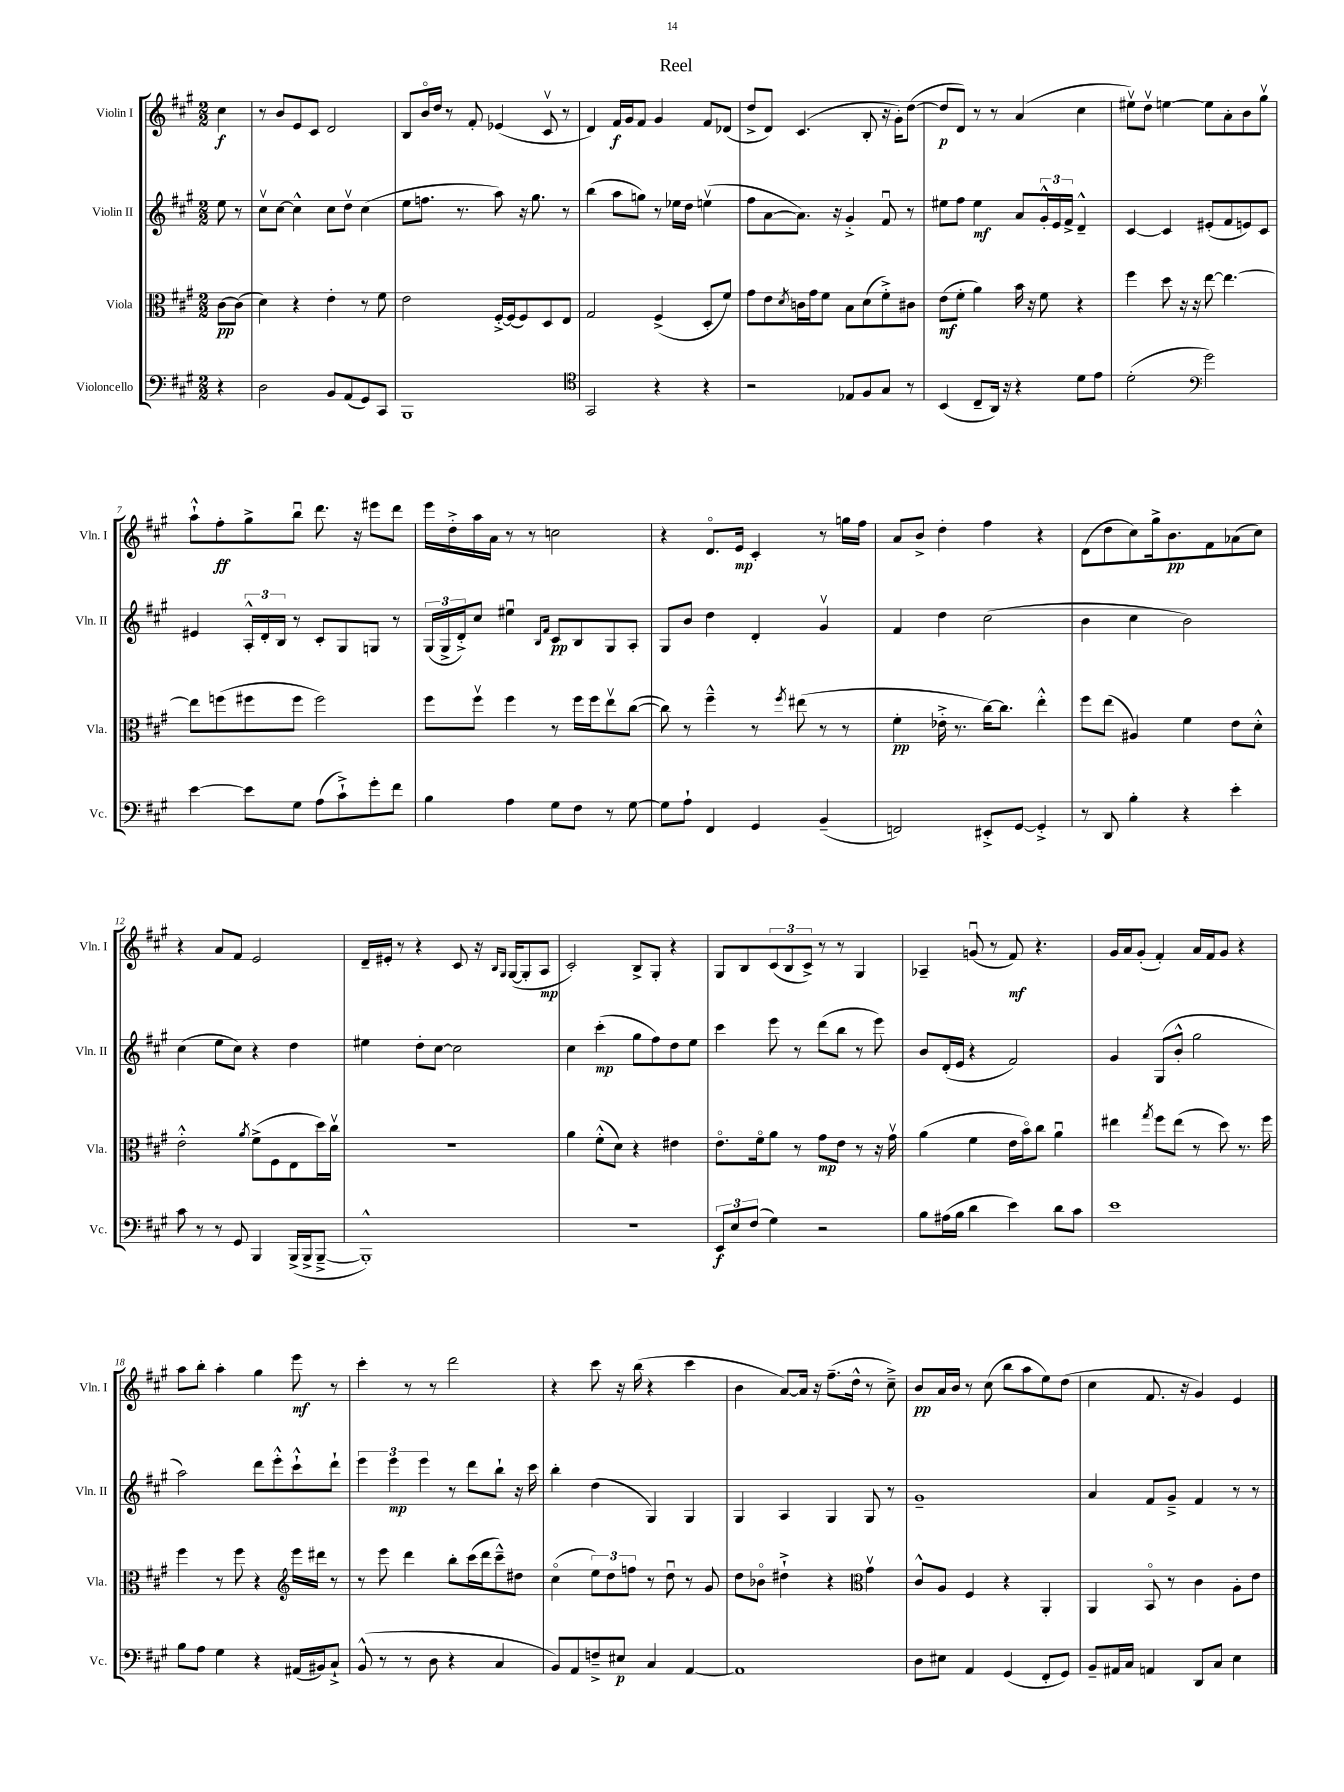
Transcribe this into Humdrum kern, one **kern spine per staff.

**kern	**dynam	**kern	**dynam	**kern	**dynam	**kern	**dynam
*part4	*part4	*part3	*part3	*part2	*part2	*part1	*part1
*staff4	*staff4	*staff3	*staff3	*staff2	*staff2	*staff1	*staff1
*I"Violoncello	*	*I"Viola	*	*I"Violin II	*	*I"Violin I	*
*I'Vc.	*	*I'Vla.	*	*I'Vln. II	*	*I'Vln. I	*
*clefF4	*	*clefC3	*	*clefG2	*	*clefG2	*
*k[f#c#g#]	*	*k[f#c#g#]	*	*k[f#c#g#]	*	*k[f#c#g#]	*
*M2/2	*	*M2/2	*	*M2/2	*	*M2/2	*
=	=	=	=	=	=	=	=
4r	.	[8c#\L	pp	8ee\	.	4cc#\	f
.	.	(8c#\J]	.	8r	.	.	.
=1	=1	=1	=1	=1	=1	=1	=1
2D\	.	4d\)	.	8cc#v\L	.	8r	.
.	.	.	.	[8cc#\J	.	8b/L	.
.	.	4r	.	4cc#^^\]	.	8e/	.
.	.	.	.	.	.	8c#/J	.
8BB/L	.	4e'\	.	8cc#\L	.	2d/	.
(8AA/	.	.	.	8ddv\J	.	.	.
8GG#/)	.	8r	.	(4cc#\	.	.	.
8CC#/J	.	8f#\	.	.	.	.	.
=2	=2	=2	=2	=2	=2	=2	=2
1BBB	.	2e\	.	8ee\L	.	8B/L	.
.	.	.	.	8.ffn\J	.	16b/L	.
.	.	.	.	.	.	16dd/JJ	.
.	.	.	.	.	.	8r	.
.	.	.	.	8.r	.	.	.
.	.	.	.	.	.	8f#'/	.
.	.	[16F#'^/LL	.	8aa\)	.	(4e-X/	.
.	.	(16F#/J]	.	.	.	.	.
.	.	8F#/)	.	16r	.	.	.
.	.	.	.	8.gg#\	.	.	.
.	.	8D/	.	.	.	8c#v/	.
.	.	8E/J	.	8r	.	8r	.
=3	=3	=3	=3	=3	=3	=3	=3
*clefC4	*	*	*	*	*	*	*
2GG#/	.	2G#/	.	(4bb\	.	4d/)	.
.	.	.	.	8aa\L	.	16f#/LL	f
.	.	.	.	.	.	16g#/J	.
.	.	.	.	8ggn\J)	.	8f#/J	.
4r	.	(4F#^/	.	8r	.	4g#/	.
.	.	.	.	16ee-X\LL	.	.	.
.	.	.	.	16dd\JJ	.	.	.
4r	.	8D'/L	.	(4eenv\	.	8f#/L	.
.	.	8f#/J)	.	.	.	(8d-X/J	.
=4	=4	=4	=4	=4	=4	=4	=4
2r	.	8g#\L	.	8ff#\L	.	8dd^/L	.
.	.	8e\	.	[8a\	.	8d/J)	.
.	.	8qd/	.	.	.	.	.
.	.	16cn\L	.	8.a\J])	.	(4.c#/	.
.	.	16g#\J	.	.	.	.	.
.	.	8f#\J	.	.	.	.	.
.	.	.	.	16r	.	.	.
8E-X/L	.	8B\L	.	4g#'^/	.	.	.
8F#/	.	(8d\	.	.	.	8B'/	.
8G#/J	.	8f#'^\)	.	8f#u/	.	16r	.
.	.	.	.	.	.	16g#'\KL)	.
8r	.	8c#X\J	.	8r	.	([8dd\J	.
=5	=5	=5	=5	=5	=5	=5	=5
(4BB/	.	(8e\L	mf	8ee#X\L	.	8dd/L]	p
.	.	8f#'\J	.	8ff#\J	.	8d/J)	.
8C#~/L	.	4a\)	.	4ee#\	mf	8r	.
16AA/Jk)	.	.	.	.	.	8r	.
16r	.	.	.	.	.	.	.
4r	.	16b\	.	8a/L	.	(4a/	.
.	.	16r	.	.	.	.	.
.	.	8f#\	.	24g#'^^/L	.	.	.
.	.	.	.	24e/	.	.	.
.	.	.	.	24f#^/JJ	.	.	.
8d\L	.	4r	.	4d~^^/	.	4cc#\	.
8e\J	.	.	.	.	.	.	.
=6	=6	=6	=6	=6	=6	=6	=6
(2d'\	.	4ff#\	.	[4c#/	.	8ee#Xv\L)	.
.	.	.	.	.	.	8ddv\J	.
.	.	8dd\	.	4c#/]	.	[4een\	.
.	.	16r	.	.	.	.	.
.	.	16r	.	.	.	.	.
*clefF4	*	*	*	*	*	*	*
2g#\)	.	[8ee\	.	(8e#X'/L	.	8ee\L]	.
.	.	4.ee\_	.	8f#/	.	8a'\	.
.	.	.	.	8en/)	.	8b\	.
.	.	.	.	8c#/J	.	8gg#v\J	.
!!LO:LB:g=z
=7	=7	=7	=7	=7	=7	=7	=7
[4e\	.	8ee\L]	.	4e#X/	.	8aa`^^\L	.
.	.	(8ffn\	.	.	.	8ff#'\	ff
8e\L]	.	8ff#X\	.	24A'^^/LL	.	8gg#^\	.
.	.	.	.	24d'/	.	.	.
.	.	.	.	24B/JJ	.	.	.
8G#\J	.	8ff#\J	.	8r	.	8bbu\J	.
(8A\L	.	2ff#\)	.	8c#'/L	.	8.ddd\	.
8c#`^\)	.	.	.	8G#/	.	.	.
.	.	.	.	.	.	16r	.
8g#'\	.	.	.	8Gn/J	.	8eee#X\L	.
8f#\J	.	.	.	8r	.	8ddd\J	.
=8	=8	=8	=8	=8	=8	=8	=8
4B\	.	8ff#\L	.	(24G#/LL	.	16eee\LL	.
.	.	.	.	24G#^/	.	.	.
.	.	.	.	.	.	16dd'^\	.
.	.	.	.	24d'^/J)	.	.	.
.	.	8ff#v\J	.	8cc#/J	.	16aa\	.
.	.	.	.	.	.	16a\JJ	.
4A\	.	4ff#\	.	4ee#Xu\	.	8r	.
.	.	.	.	.	.	8r	.
.	.	.	.	16qqB/LL	.	.	.
.	.	.	.	16qqf#/JJ	.	.	.
8G#\L	.	8r	.	8c#/L	pp	2ccn\	.
8F#\J	.	16ff#\LL	.	8B/	.	.	.
.	.	16ff#\J	.	.	.	.	.
8r	.	8eev\	.	8G#/	.	.	.
[8G#\	.	([8cc#\J	.	8A'/J	.	.	.
=9	=9	=9	=9	=9	=9	=9	=9
8G#\L]	.	8cc#\])	.	8G#/L	.	4r	.
8A`\J	.	8r	.	8b/J	.	.	.
4FF#/	.	4ff#~^^\	.	4dd\	.	8.d/L	.
.	.	.	.	.	.	16e/Jk	mp
4GG#/	.	8r	.	4d'/	.	4c#'/	.
.	.	8qff#/	.	.	.	.	.
.	.	(8ee#X\	.	.	.	.	.
(4BB~/	.	8r	.	4g#v/	.	8r	.
.	.	8r	.	.	.	16ggn\LL	.
.	.	.	.	.	.	16ff#\JJ	.
=10	=10	=10	=10	=10	=10	=10	=10
2FFn/)	.	4f#'\	pp	4f#/	.	8a/L	.
.	.	.	.	.	.	8b^/J	.
.	.	16e-X'^\	.	4dd\	.	4dd'\	.
.	.	8.r	.	.	.	.	.
8EE#X'^/L	.	[16cc#\KL)	.	(2cc#\	.	4ff#\	.
.	.	8.cc#\J]	.	.	.	.	.
[8GG#/J	.	.	.	.	.	.	.
4GG#'^/]	.	4ee'^^\	.	.	.	4r	.
=11	=11	=11	=11	=11	=11	=11	=11
8r	.	8ff#\L	.	4b\	.	(8d\L	.
8DD/	.	(8ee\J	.	.	.	8dd\	.
4B'\	.	4A#X/)	.	4cc#\	.	8cc#\)	.
.	.	.	.	.	.	16gg#^\k	.
.	.	.	.	.	.	8.b\	pp
4r	.	4f#\	.	2b\)	.	.	.
.	.	.	.	.	.	8f#\	.
4e'\	.	8e\L	.	.	.	(8a-X\	.
.	.	8d'^^\J	.	.	.	8cc#\J)	.
!!LO:LB:g=z
=12	=12	=12	=12	=12	=12	=12	=12
8c#\	.	2e'^^\	.	(4cc#\	.	4r	.
8r	.	.	.	.	.	.	.
8r	.	.	.	8ee\L	.	8a/L	.
8GG#/	.	.	.	8cc#\J)	.	8f#/J	.
.	.	8qa/	.	.	.	.	.
4BBB/	.	(8f#^\L	.	4r	.	2e/	.
.	.	8F#\	.	.	.	.	.
(16BBB^/LL	.	8E\	.	4dd\	.	.	.
16BBB^/J	.	.	.	.	.	.	.
[8BBB~^/J	.	16dd\L)	.	.	.	.	.
.	.	16cc#v\JJ	.	.	.	.	.
=13	=13	=13	=13	=13	=13	=13	=13
1BBB'^^])	.	1r	.	4ee#X\	.	16d~/LL	.
.	.	.	.	.	.	16e#X'/JJ	.
.	.	.	.	.	.	8r	.
.	.	.	.	8dd'\L	.	4r	.
.	.	.	.	[8cc#\J	.	.	.
.	.	.	.	2cc#\]	.	8c#/	.
.	.	.	.	.	.	16r	.
.	.	.	.	.	.	16qqB/LL	.
.	.	.	.	.	.	16qqG#/JJ	.
.	.	.	.	.	.	([16G#/KL	.
.	.	.	.	.	.	8G#'/]	.
.	.	.	.	.	.	8A/J	mp
=14	=14	=14	=14	=14	=14	=14	=14
1r	.	4a\	.	4cc#\	.	2c#'/)	.
.	.	(8f#'^^\L	.	(4ccc#'\	mp	.	.
.	.	8d\J)	.	.	.	.	.
.	.	4r	.	8gg#\L	.	8B^/L	.
.	.	.	.	8ff#\)	.	8G#'/J	.
.	.	4e#X\	.	8dd\	.	4r	.
.	.	.	.	8ee\J	.	.	.
=15	=15	=15	=15	=15	=15	=15	=15
12EE/L	f	8.e\L	.	4ccc#\	.	8G#/L	.
12E/	.	.	.	.	.	.	.
.	.	.	.	.	.	8B/	.
(12F#/J	.	.	.	.	.	.	.
.	.	16f#\k	.	.	.	.	.
4G#\)	.	8a\J	.	8eee\	.	(12c#/	.
.	.	.	.	.	.	12B/	.
.	.	8r	.	8r	.	.	.
.	.	.	.	.	.	12c#^/J)	.
2r	.	8g#\L	mp	(8ddd\L	.	8r	.
.	.	8e\J	.	8bb\J	.	8r	.
.	.	8r	.	8r	.	4G#/	.
.	.	16r	.	8eee\)	.	.	.
.	.	16g#v\	.	.	.	.	.
=16	=16	=16	=16	=16	=16	=16	=16
8B\L	.	(4a\	.	8b/L	.	4A-X~/	.
(16A#X\L	.	.	.	(16d'/L	.	.	.
16B\JJ	.	.	.	16e/JJ	.	.	.
4d\	.	4f#\	.	4r	.	(8gnu/	.
.	.	.	.	.	.	8r	.
4e\)	.	16e\LL	.	2f#/)	.	8f#/)	mf
.	.	16b\J)	.	.	.	.	.
.	.	8cc#\J	.	.	.	4.r	.
8d\L	.	4au\	.	.	.	.	.
8c#\J	.	.	.	.	.	.	.
=17	=17	=17	=17	=17	=17	=17	=17
1e	.	4ee#X\	.	4g#/	.	16g#/LL	.
.	.	.	.	.	.	16a/J	.
.	.	.	.	.	.	(8g#'/J	.
.	.	8qgg#/	.	.	.	.	.
.	.	8ff#\L	.	(8G#/L	.	4f#'/)	.
.	.	(8ee#\J	.	8b'^^/J	.	.	.
.	.	8r	.	2gg#\	.	16a/LL	.
.	.	.	.	.	.	16f#/J	.
.	.	8dd\)	.	.	.	8g#/J	.
.	.	8.r	.	.	.	4r	.
.	.	16ff#\	.	.	.	.	.
!!LO:LB:g=z
=18	=18	=18	=18	=18	=18	=18	=18
8B\L	.	4ff#\	.	2aa\)	.	8aa\L	.
8A\J	.	.	.	.	.	8bb'\J	.
4G#\	.	8r	.	.	.	4aa'\	.
.	.	8ff#\	.	.	.	.	.
4r	.	4r	.	8ddd\L	.	4gg#\	.
.	.	.	.	8eee'^^\	.	.	.
*	*	*clefG2	*	*	*	*	*
(16AA#X/LL	.	16eee\LL	.	8ccc#`^^\	.	8eee\	mf
16BB#X/J)	.	16ddd#X\JJ	.	.	.	.	.
8C#`^/J	.	8r	.	8ddd`\J	.	8r	.
=19	=19	=19	=19	=19	=19	=19	=19
(8BB^^/	.	8r	.	6eee\	.	4ccc#'\	.
8r	.	8eee\	.	.	.	.	.
.	.	.	.	6eee\	mp	.	.
8r	.	4ddd\	.	.	.	8r	.
.	.	.	.	6eee\	.	.	.
8D\	.	.	.	.	.	8r	.
4r	.	8bb'\L	.	8r	.	2ddd\	.
.	.	(16ccc#\L	.	8ddd\L	.	.	.
.	.	16ddd\J	.	.	.	.	.
4C#/	.	8ccc#~^^\)	.	8bb`\J	.	.	.
.	.	8dd#X\J	.	16r	.	.	.
.	.	.	.	16ccc#\	.	.	.
=20	=20	=20	=20	=20	=20	=20	=20
8BB/L)	.	(4cc#\	.	4bb'\	.	4r	.
8AA/	.	.	.	.	.	.	.
8Fn~^/	.	12ee\L)	.	(4dd\	.	8ccc#\	.
.	.	12dd\	.	.	.	.	.
8E#X/J	p	.	.	.	.	16r	.
.	.	12ffn\J	.	.	.	.	.
.	.	.	.	.	.	(16bb\	.
4C#/	.	8r	.	4G#/)	.	4r	.
.	.	8ddu\	.	.	.	.	.
[4AA/	.	8r	.	4G#/	.	4ccc#\	.
.	.	8g#/	.	.	.	.	.
=21	=21	=21	=21	=21	=21	=21	=21
1AA]	.	8dd\L	.	4G#/	.	4b\	.
.	.	8b-X\J	.	.	.	.	.
.	.	4dd#X`^\	.	4A/	.	[8a/L)	.
.	.	.	.	.	.	16a/Jk]	.
.	.	.	.	.	.	16r	.
.	.	4r	.	4G#/	.	(8.ff#~\L	.
.	.	.	.	.	.	16dd^^\Jk	.
*	*	*clefC3	*	*	*	*	*
.	.	4g#v\	.	8G#/	.	8r	.
.	.	.	.	8r	.	8cc#~^\)	.
=22	=22	=22	=22	=22	=22	=22	=22
8D\L	.	8c#^^/L	.	1g#~	.	8b/L	pp
8E#X\J	.	8A/J	.	.	.	16a/L	.
.	.	.	.	.	.	16b/JJ	.
4AA/	.	4F#/	.	.	.	8r	.
.	.	.	.	.	.	(8cc#\	.
(4GG#/	.	4r	.	.	.	8bb\L	.
.	.	.	.	.	.	8aa\	.
8FF#'/L	.	4AA'/	.	.	.	8ee\)	.
8GG#/J)	.	.	.	.	.	(8dd\J	.
=23	=23	=23	=23	=23	=23	=23	=23
8BB~/L	.	4AA/	.	4a/	.	4cc#\	.
16AA#X/L	.	.	.	.	.	.	.
16C#/JJ	.	.	.	.	.	.	.
4AAn/	.	8BB/	.	8f#/L	.	8.f#/	.
.	.	8r	.	8g#~^/J	.	.	.
.	.	.	.	.	.	16r	.
8DD/L	.	4c#\	.	4f#/	.	4g#/)	.
8C#/J	.	.	.	.	.	.	.
4E\	.	8A'\L	.	8r	.	4e/	.
.	.	8e\J	.	8r	.	.	.
==	==	==	==	==	==	==	==
*-	*-	*-	*-	*-	*-	*-	*-
